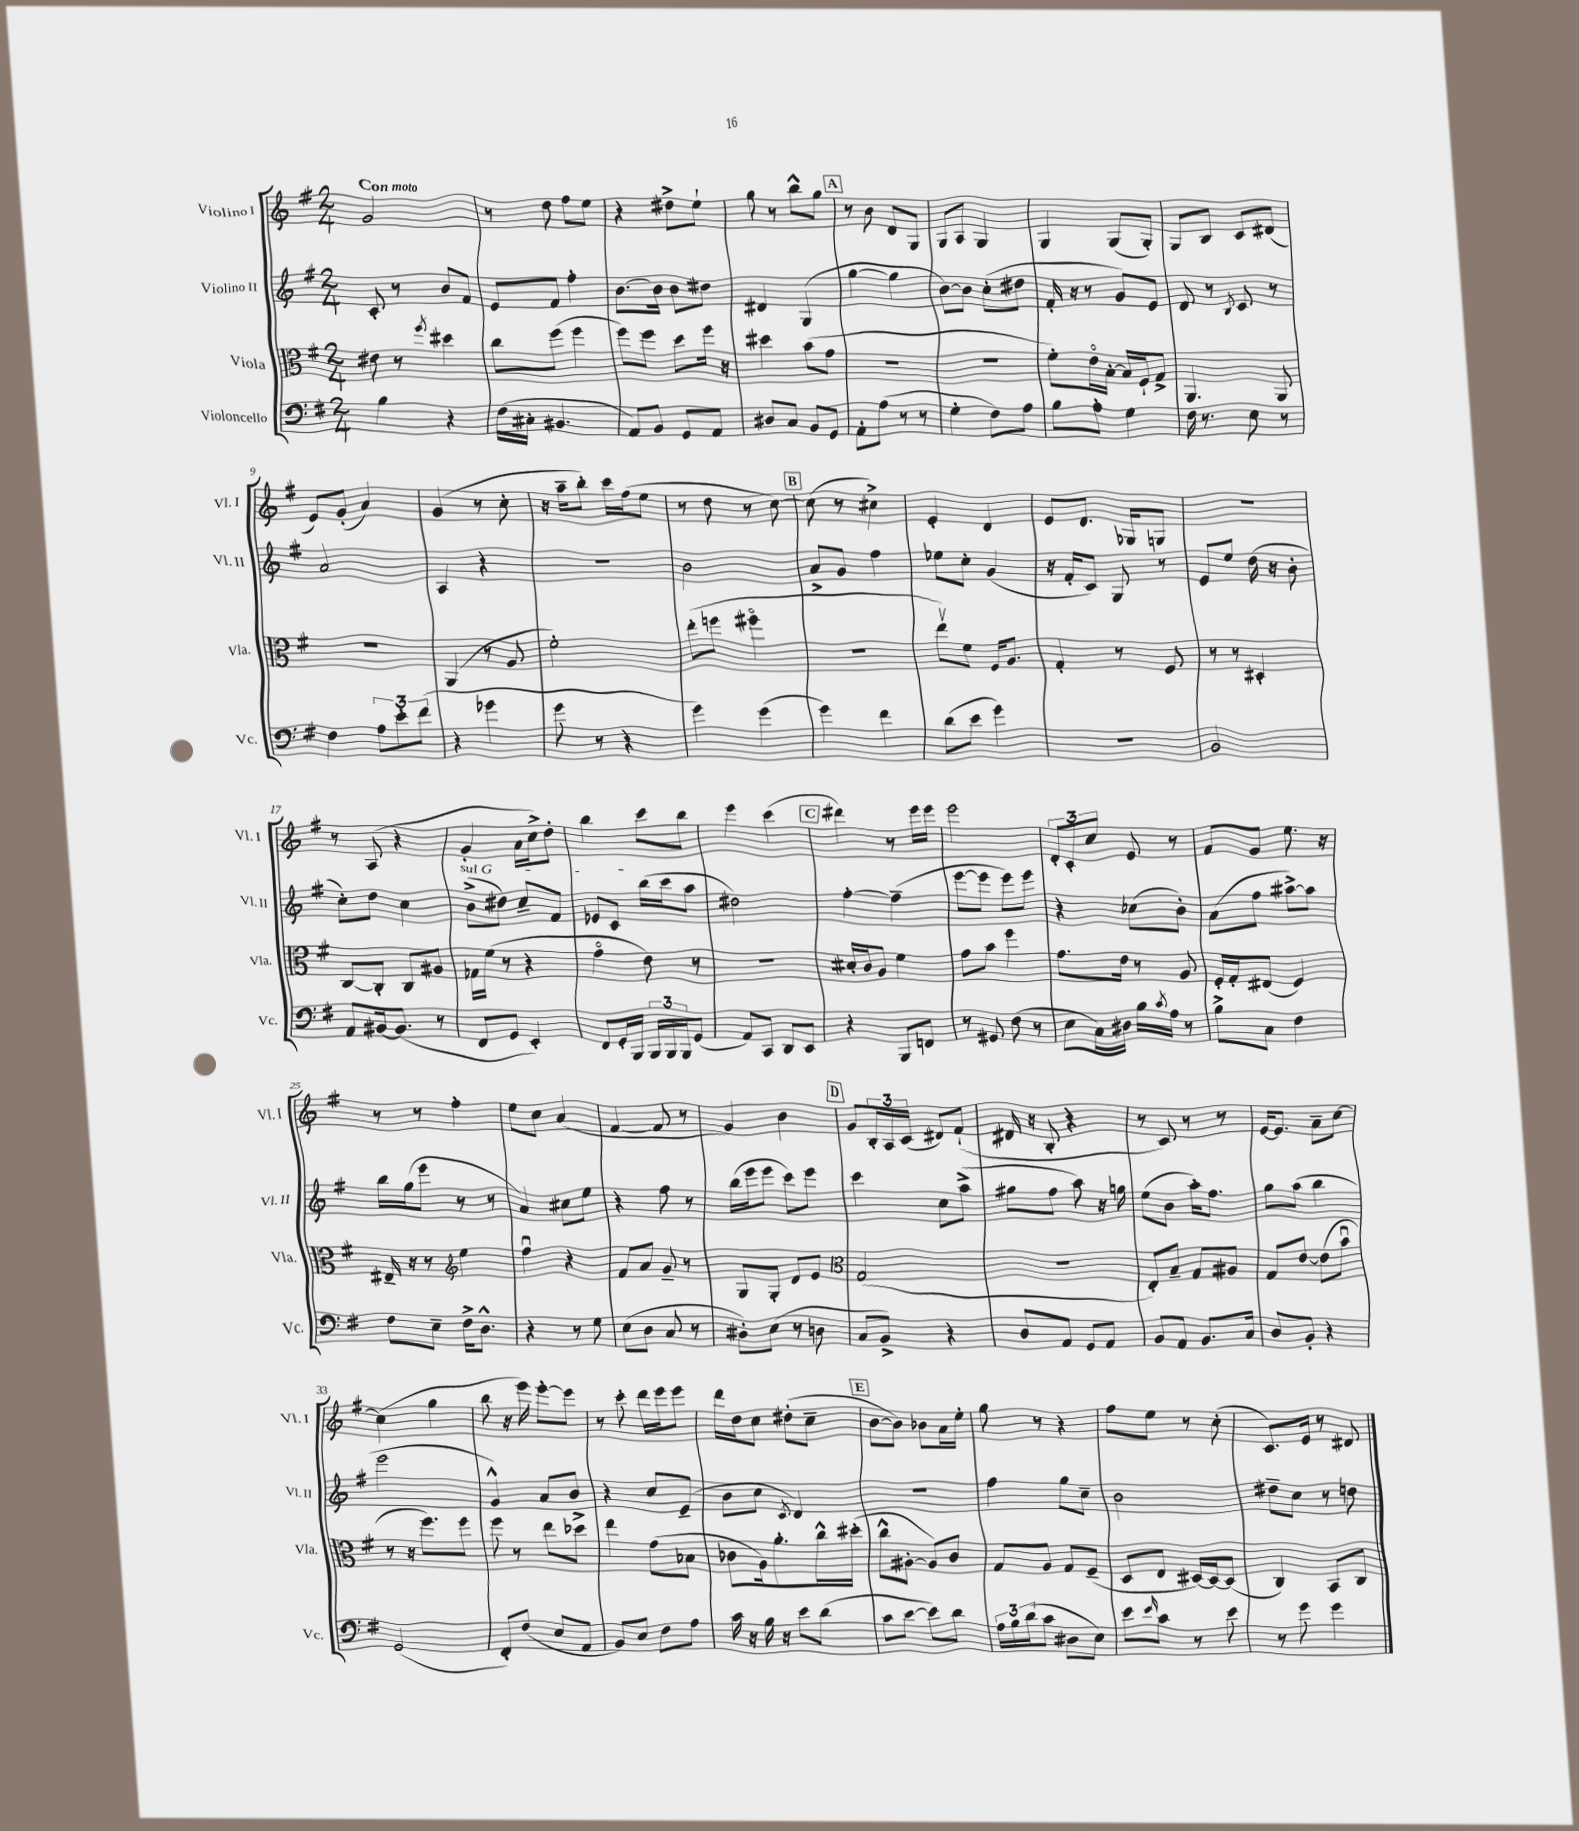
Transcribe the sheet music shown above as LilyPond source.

<<
\new StaffGroup <<
\new Staff = "s0" \with { instrumentName = "Violino I" shortInstrumentName = "Vl. I" } {
    \clef treble \key g \major \numericTimeSignature \time 2/4 \tempo "Con moto"
    g'2 |
    r8 d''8 fis''8 e''8 |
    r4 dis''8-> e''8-! |
    g''8 r8 b''8-^ g''8 |
    \mark \markup { \box "A" } r8 b'8 d'8 g8 |
    g8 a8 g4 |
    g4 g8( g8-.) |
    g8 b8 c'8 dis'8( |
    e'8) g'8-.( a'4) |
    g'4( r8 c''8-. |
    r16 a''16-- b''8-.) c'''16 fis''16( e''8 |
    r8 d''8 r8 c''8~) |
    \mark \markup { \box "B" } c''8( r8 cis''4->) |
    e'4-. d'4 |
    e'8 d'8. ges16 g8 |
    r2 |
    r8 a8( r4 |
    g'4-. a'16 c''16->) d''8-. |
    b''4 c'''8 b''8 |
    e'''4 c'''4( |
    \mark \markup { \box "C" } dis'''4) r8 e'''16 e'''16 |
    e'''2 |
    \tuplet 3/2 { d'8-. c'8-. c''8 } e'8 r8 |
    fis'8 g'8 e''8. r16 |
    r8 r8 fis''4-. |
    e''8 c''8 a'4( |
    fis'4~ fis'8 r8 |
    g'4) b'4 |
    \mark \markup { \box "D" } g'8 \tuplet 3/2 { b16-. a16 c'16( } dis'8) fis'8-!( |
    dis'16 r16 b8-. r4 |
    r8 c'8) r8 r8 |
    e'16~ e'8. a'8-- c''8~ |
    c''4( g''4 |
    b''8 r16 e'''16) e'''8~-. e'''8 |
    r8 c'''8-. d'''16 e'''16 e'''8 |
    d'''16 d''16 c''8 dis''8-.( c''8-- |
    \mark \markup { \box "E" } b'8~ b'8) bes'8 a'16 e''16-. |
    g''8 r8 r4 |
    fis''8 e''8 r8 c''8-.( |
    c'8.) e'16 r8 dis'8 \bar "|." |
}
\new Staff = "s1" \with { instrumentName = "Violino II" shortInstrumentName = "Vl. II" } {
    \clef treble \key g \major \numericTimeSignature \time 2/4
    c'8-. r8 b'8 fis'8 |
    e'8 fis'8 fis''4-. |
    b'8.~ b'16 b'8 dis''8 |
    dis'4 g4( |
    \mark \markup { \box "A" } g''4~ g''4 |
    b'8~) b'8 c''8-.( dis''8 |
    fis'16-. r16 r8 g'8) e'8 |
    d'8 r8 \acciaccatura { b8 } c'8 r8 |
    a'2 |
    a4 r4 |
    R2 |
    b'2 |
    \mark \markup { \box "B" } a'8-> g'8 fis''4 |
    ees''8 c''8-. g'4( |
    r16 fis'16-. c'8) g8 r8 |
    e'8 e''8 d''16( r16 b'8-. |
    c''8-.) d''8 c''4 |
    \once \override TextSpanner.bound-details.left.text = \markup { \italic "sul G" } b'8->\startTextSpan( dis''8) c''8-- fis'8 |
    ees'8 c'8 b''16( c'''16 a''8\stopTextSpan |
    dis''2) |
    \mark \markup { \box "C" } fis''4~-. fis''4--( |
    e'''8~ e'''8 e'''8) e'''8 |
    r4 ces''8( b'8-.) |
    a'8( fis''8 ais''8~->) ais''8 |
    b''16 g''16( e'''8 r8 r8 |
    a'4) cis''8 e''8 |
    r4 fis''8 r8 |
    b''16( e'''16 e'''8 c'''8) e'''8 |
    \mark \markup { \box "D" } c'''4 c''8 a''8->( |
    gis''8 fis''8 a''8) r16 g''16 |
    e''8( b'8 a''16-.) fis''8. |
    g''8 a''8( b''4 |
    e'''2 |
    g'4-^) a'8 b'8-> |
    r4 c''8 e'8--( |
    b'8 c''8 \acciaccatura { c'8 } d'4) |
    \mark \markup { \box "E" } R2 |
    fis''4 g''8 c''8-- |
    b'2 |
    dis''8-- c''8 r8 d''8 \bar "|." |
}
\new Staff = "s2" \with { instrumentName = "Viola" shortInstrumentName = "Vla." } {
    \clef alto \key g \major \numericTimeSignature \time 2/4
    eis'8 r8 \acciaccatura { fis''8 } dis''4 |
    c''8 fis''8( fis''4 |
    fis''8) fis''8 d''8 fis''16 r16 |
    dis''4 b'8( g'8 |
    \mark \markup { \box "A" } R2 |
    R2 |
    fis'8-.) e'16\flageolet b16~-. b16 fis16-! g8-> |
    a,4. a,8 |
    R2 |
    a,4( r8 a8 |
    fis'2-.) |
    e''8-.( f''8 fis''4\flageolet |
    \mark \markup { \box "B" } R2 |
    e''8\upbow) fis'8 fis16 a8. |
    g4-. r8 fis8 |
    r8 r8 dis4-. |
    c8~ c8-. c8 ais8 |
    ges16 fis'16( r8 r4 |
    g'4\flageolet e'8) r8 |
    R2 |
    \mark \markup { \box "C" } dis'16-. c'16 a8 fis'4 |
    g'8 b'8 fis''4 |
    g'8. e'16 r8 a8 |
    fis16-. g16-. eis8( fis4) |
    eis16-- r16 r8 \clef treble e''4 |
    fis''4\downbow r4 |
    fis'8 a'8 g'8-- r8 |
    g8 g8-. d'8 e'8 |
    \mark \markup { \box "D" } \clef alto g2( |
    r2 |
    e8-.) b8-- g8 ais8 |
    g8 e'8~ e'8( b'8\downbow |
    r8 r16 fis''8.) fis''8 |
    fis''8 r8 e''8 des''8 |
    e''4 g'8( bes8 |
    ces'8 a16) a'8.-. c''16-^ dis''16-.( |
    \mark \markup { \box "E" } c''8-^ ais8~-. ais8) c'8 |
    g8 a8 g8 fis8--( |
    d8 e8 dis16~) dis16~ dis8( |
    c4) b,8 c8 \bar "|." |
}
\new Staff = "s3" \with { instrumentName = "Violoncello" shortInstrumentName = "Vc." } {
    \clef bass \key g \major \numericTimeSignature \time 2/4
    b4 r4 |
    fis16( cis16-. bis,4. |
    a,8) b,8 g,8 a,8 |
    dis8 c8 b,8 g,8 |
    \mark \markup { \box "A" } a,8-. a8( r8 r8 |
    g4-. fis8) a8 |
    b8 a8-. g4 |
    fis16 r8. e8 r8 |
    fis4 \tuplet 3/2 { a8 e'8-. fis'8( } |
    r4 ges'4 |
    g'8 r8 r4 |
    g'4) g'4( |
    \mark \markup { \box "B" } g'4) fis'4 |
    d'8( e'8 g'4) |
    r2 |
    b,2 |
    a,8 bis,16~ bis,8.( r8 |
    fis,8 g,8 e,4-.) |
    fis,8 g,16-. b,,16 \tuplet 3/2 { b,,16 b,,16 b,,16 } g,8( |
    a,8) c,8 d,8 e,8 |
    \mark \markup { \box "C" } r4 b,,8 f,8 |
    r8 gis,8 fis8( r8 |
    e8 c16) dis16 b16 \acciaccatura { c'8 } a16 r8 |
    b8-> c8 fis4 |
    fis8 e8-- fis16-> d8.-^ |
    r4 r8 g8 |
    e8( d8 c8 r8 |
    dis8-.) e8( r8 d8 |
    \mark \markup { \box "D" } c8 b,8->) r4 |
    d8 a,8 g,8 a,8 |
    b,8 a,8 b,8. c16 |
    d8 b,8-. r4 |
    g,2( |
    fis,8-.) fis8( e8 a,8 |
    b,8) e8 fis8 a8 |
    c'16 r16 b16 r16 e'8 d'8( |
    \mark \markup { \box "E" } c'8 e'8~ e'8) d'8 |
    \tuplet 3/2 { a16 b16 d'16( } c'8 dis8 e8) |
    e'8 \grace { e'16 } c'8 r8 e'8 |
    r8 g'8 g'4 \bar "|." |
}
>>
>>
